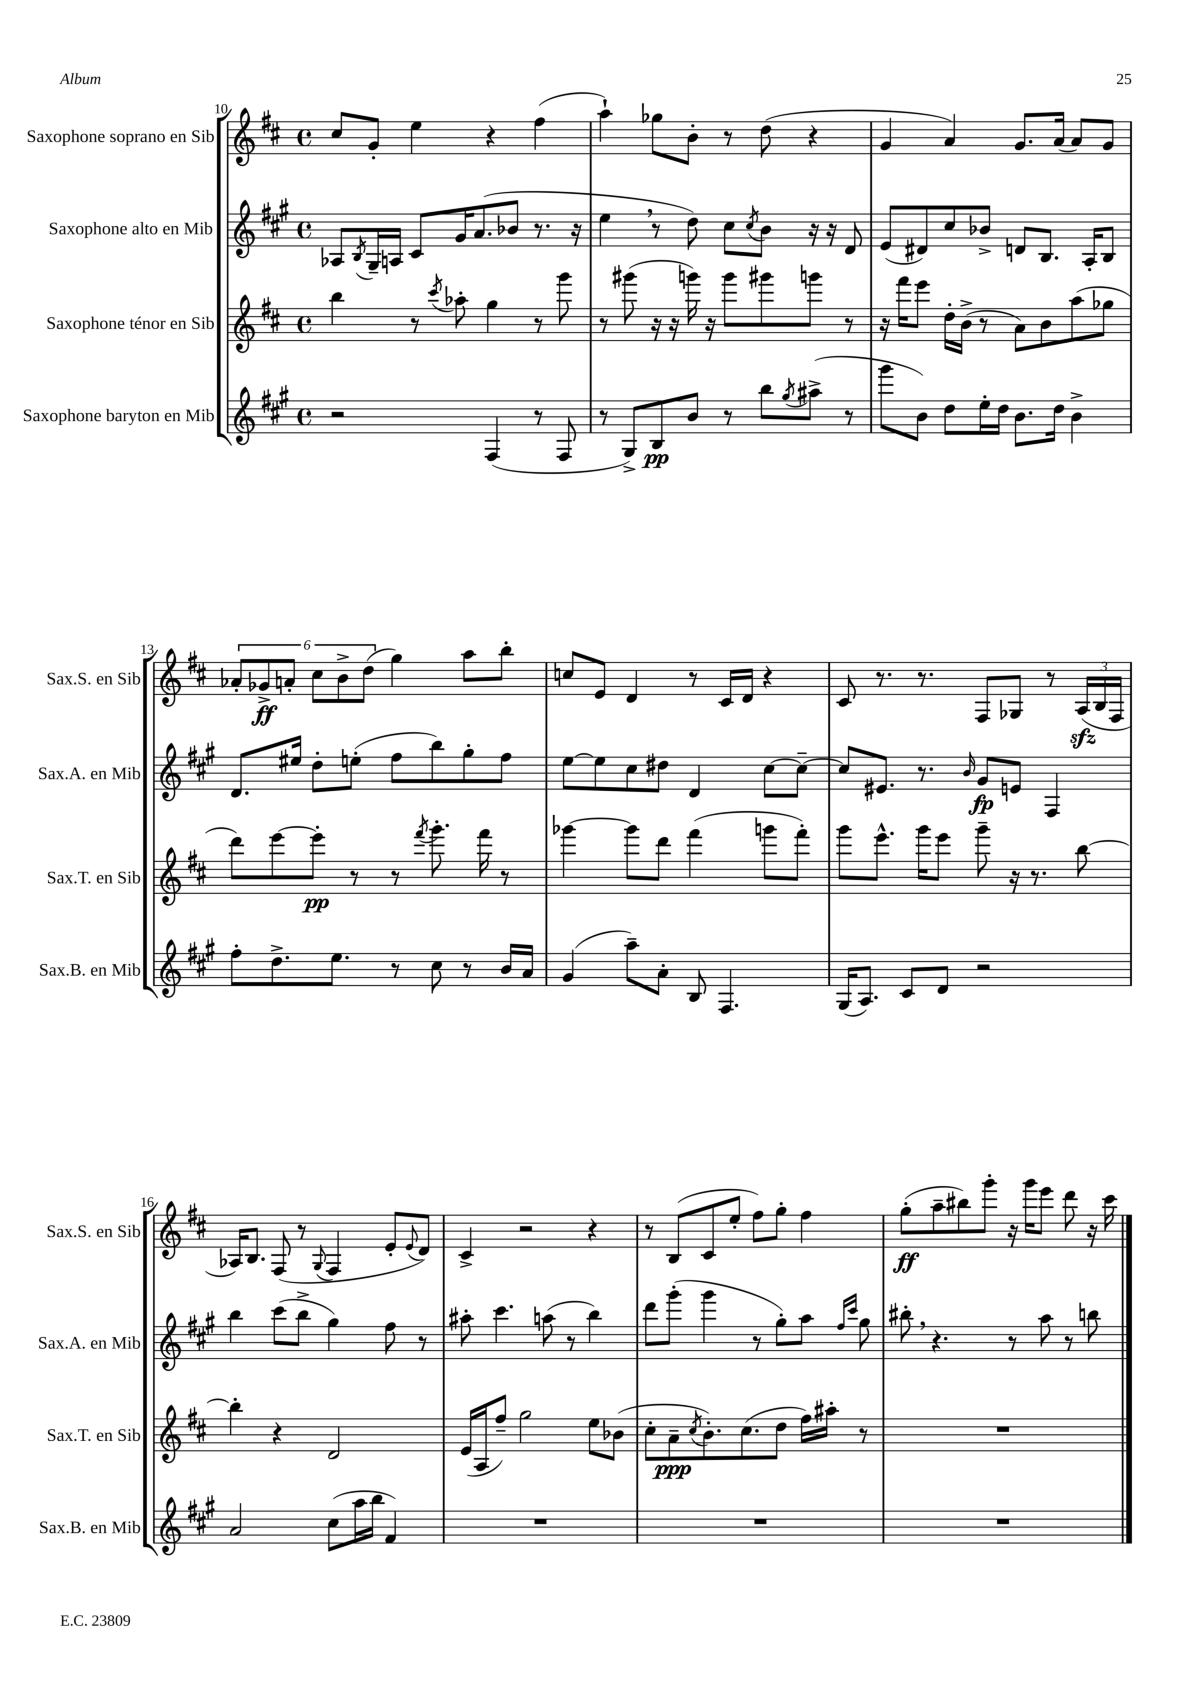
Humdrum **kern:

**kern	**kern	**kern	**kern
*staff4	*staff3	*staff2	*staff1
*clefG2	*clefG2	*clefG2	*clefG2
*k[f#c#g#]	*k[f#c#]	*k[f#c#g#]	*k[f#c#]
*M4/4	*M4/4	*M4/4	*M4/4
*met(c)	*met(c)	*met(c)	*met(c)
2r	4bb	8A-	8cc#
.	.	8qB	.
.	.	16G#~	8g'
.	.	16A	.
.	8r	8c#	4ee
.	8qccc#	.	.
.	8aa-'	16g#	.
.	.	(8.a	.
(4F#	4gg	.	4r
.	.	8b-	.
8r	8r	8.r	(4ff#
8F#	8ggg	.	.
.	.	16r	.
=	=	=	=
8r	8r	4ee	4aa`)
8G#^)	(8ggg#	.	.
8B	16r	8r	8gg-
.	16r	.	.
8b	16ggg)	8dd)	8b'
.	16r	.	.
8r	8ggg	8cc#	8r
.	.	8qcc#	.
8bb	8ggg#	8b	(8dd
8qgg#	.	.	.
(8aa#^	8ggg	16r	4r
.	.	16r	.
8r	8r	8d	.
=	=	=	=
8ggg#	16r	(8e	4g
.	16fff#	.	.
8b)	8eee	8d#)	.
8dd	16dd'	8cc#	4a)
.	(16b^	.	.
16ee'	8r	8b-^	.
16dd	.	.	.
8.b	8a)	8d	8.g
.	8b	8.B	.
16dd	.	.	(16a
4b^	(8aa	.	8a)
.	.	16A'	.
.	8gg-	8B	8g
=	=	=	=
8ff#'	8ddd)	8.d	12a-'
.	.	.	12g-^
8.dd^	[8eee	.	.
.	.	.	12a'
.	.	16ee#	.
.	8eee']	8dd'	12cc#
8.ee	.	.	.
.	.	.	12b^
.	8r	(8ee'	.
.	.	.	(12dd
8r	8r	8ff#	4gg)
.	8qfff#	.	.
8cc#	8.ggg'	8bb)	.
8r	.	8gg#'	8aa
.	16fff#	.	.
16b	8r	8ff#	8bb'
16a	.	.	.
=	=	=	=
(4g#	[4ggg-	[8ee	8cc
.	.	8ee]	8e
8aa~)	8ggg-]	8cc#	4d
8a'	8ddd	8dd#	.
8B	(4fff#	4d	8r
4.F#	.	.	16c#
.	.	.	16d
.	8ggg	[8cc#	4r
.	8fff#')	8cc#~_	.
=	=	=	=
(16G#	8ggg	8cc#]	8c#
8.A)	.	.	.
.	8.eee^^	8.e#	8.r
8c#	.	.	.
.	16ggg	8.r	8.r
8d	8eee	.	.
.	.	16qqb	.
2r	8ggg~	8g#	8F#
.	16r	8e	8G-
.	8.r	.	.
.	.	4F#	8r
.	[8bb	.	(24A
.	.	.	24B
.	.	.	24F#
=	=	=	=
2a	4bb']	4bb	16A-)
.	.	.	8.B
.	4r	(8ccc#	(8F#
.	.	8bb^	8r
.	.	.	8qqG
(8cc#	2d	4gg#)	4F#
16aa	.	.	.
16bb	.	.	.
4f#)	.	8ff#	8e'
.	.	.	8qqe
.	.	8r	8d)
=	=	=	=
1r	(16e	8aa#'	4c#^
.	16A	.	.
.	8ff#~)	4.ccc#	.
.	2gg	.	2r
.	.	(8aa	.
.	.	8r	.
.	8ee	4bb)	4r
.	(8b-	.	.
=	=	=	=
1r	8cc#'	8ddd	8r
.	8a~	(8ggg#'	(8B
.	8qcc#	.	.
.	8.b')	4ggg#	8c#
.	.	.	8ee'
.	(8.cc#	.	.
.	.	8r	8ff#)
.	8dd	8gg#')	8gg'
.	16ff#)	8aa	4ff#
.	16aa#'	.	.
.	.	16qqff#	.
.	.	16qqccc#	.
.	8r	8gg#	.
=	=	=	=
1r	1r	8bb#'	(8gg'
.	.	4.r	8aa~
.	.	.	8bb#)
.	.	.	8ggg'
.	.	8r	16r
.	.	.	16ggg
.	.	8aa	8eee
.	.	8r	8ddd
.	.	8bb	16r
.	.	.	16ccc#
==	==	==	==
*-	*-	*-	*-
